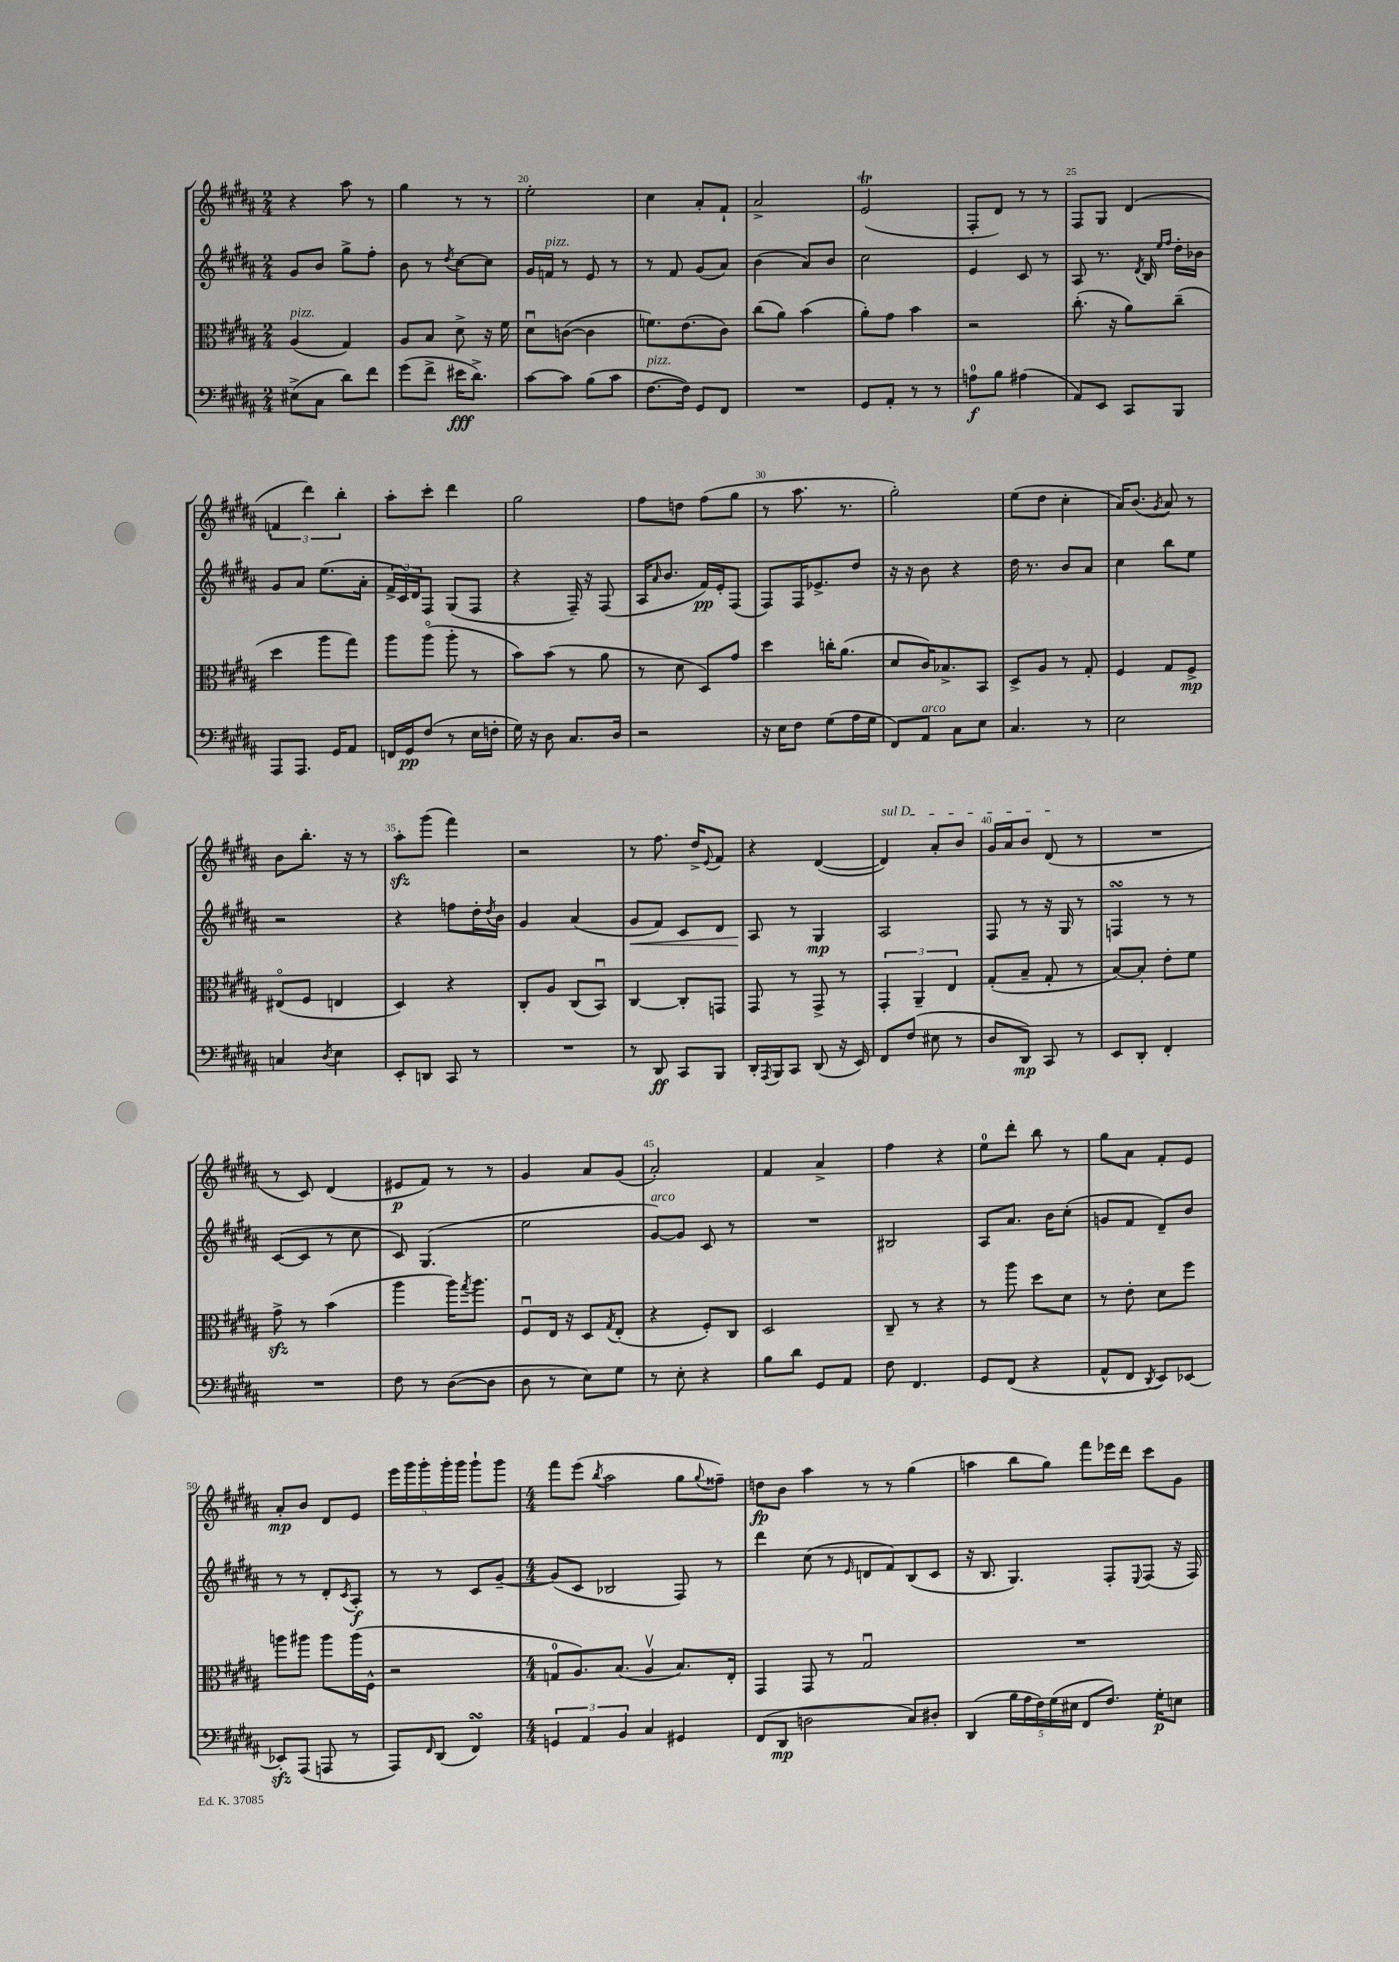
<<
\new StaffGroup <<
\new Staff = "s0" {
    \clef treble \key b \major \numericTimeSignature \time 2/4
    r4 ais''8 r8 |
    gis''4 r8 r8 |
    e''2-. |
    cis''4 ais'8-. fis'8-! |
    ais'2-> |
    e'2\trill( |
    fis8-. dis'8) r8 r8 |
    fis8 gis8 dis'4( |
    \tuplet 3/2 { f'4 dis'''4) b''4-. } |
    ais''8-. cis'''8-. dis'''4 |
    gis''2 |
    fis''8 d''8 fis''8( gis''8 |
    r8 ais''8. r8. |
    gis''2-.) |
    e''8( dis''8 cis''4-. |
    ais'16) b'8.( \acciaccatura { gis'8 } ais'8) r8 |
    b'8 b''8.-. r16 r8 |
    ais''8-.\sfz gis'''8( fis'''4) |
    r2 |
    r8 fis''8. dis''16-> \appoggiatura { e'8 } fis'8 |
    r4 dis'4~( |
    \once \override TextSpanner.bound-details.left.text = \markup { \italic "sul D" } dis'4\startTextSpan) ais'8-. b'8 |
    gis'16 ais'16 b'8 dis'8\stopTextSpan( r8 |
    R2 |
    r8 cis'8) dis'4( |
    eis'8\p fis'8) r8 r8 |
    gis'4 ais'8 gis'8( |
    ais'2-.) |
    fis'4 ais'4-> |
    fis''4 r4 |
    e''8-0 dis'''8-. b''8 r8 |
    gis''8 ais'8 fis'8-. e'8 |
    ais'8-.\mp b'8 dis'8 e'8 |
    \tuplet 5/4 { e'''16 gis'''16 gis'''16-. gis'''16-. gis'''16 } gis'''8-! gis'''8 |
    \numericTimeSignature \time 4/4 fis'''8 e'''8( \acciaccatura { b''8 } ais''2 gis''8 \appoggiatura { gis''8 } fisis''8--) |
    d''8\fp b'8 ais''4 r8 r8 gis''4( |
    a''4 b''8 gis''8) fis'''8 ees'''16 dis'''16 cis'''8 gis'8 \bar "|." |
}
\new Staff = "s1" {
    \clef treble \key b \major \numericTimeSignature \time 2/4
    gis'8 b'8 gis''8-> fis''8-. |
    b'8 r8 \acciaccatura { dis''8 } cis''8~ cis''8 |
    gis'16 f'16^\markup { \italic "pizz." } r8 e'8 r8 |
    r8 fis'8 gis'8( ais'8) |
    b'4( ais'8) b'8 |
    cis''2 |
    e'4 cis'8 r8 |
    ais8 r8. \acciaccatura { dis'8 } b16 \grace { e''16 fis''16 } dis''16-. bes'16 |
    gis'8 ais'8 e''8.( ais'16-. |
    \tuplet 3/2 { fis'16-> cis'16) dis'16 } fis8 gis8( fis8 |
    r4 fis16--) r16 fis8( |
    ais16 \grace { ais'16 } b'8. fis'16\pp) e'16-. fis8( |
    fis8) fis16 ees'8.-> dis''8 |
    r16 r16 b'8 r4 |
    dis''16 r8. b'8 ais'8 |
    cis''4 b''8 e''8 |
    r2 |
    r4 f''8 dis''16-. \acciaccatura { dis''8 } b'16 |
    gis'4 ais'4( |
    gis'8\< fis'8) cis'8 dis'8 |
    ais8\! r8 gis4\mp |
    ais2 |
    fis8 r8 r16 gis16 r8 |
    f4\turn r8 r8 |
    cis'8~( cis'8 r8 cis''8 |
    cis'8) gis4.( |
    e''2 |
    gis'8~^\markup { \italic "arco" }) gis'8 cis'8 r8 |
    R2 |
    bis2 |
    ais8 ais'8. b'16 cis''8-.( |
    g'8 fis'8 dis'8--) b'8 |
    r8 r8 dis'8-. \acciaccatura { cis'8 } ais8-.\f |
    r8 r8 cis'8 gis'8~-- |
    \numericTimeSignature \time 4/4 gis'8( cis'8 bes2 fis8) r8 |
    dis'''4 cis''8( r8 \grace { e'16 } d'8 fis'8) b8( cis'8 |
    r16 b8. gis4.) fis8-. \appoggiatura { e8 } fis8( r16 fis16) \bar "|." |
}
\new Staff = "s2" {
    \clef alto \key b \major \numericTimeSignature \time 2/4
    ais4^\markup { \italic "pizz." }( gis4) |
    ais8 b8 dis'8-> r16 fis'16 |
    dis'8\downbow c'8~( c'4 |
    f'8.) e'8.( cis'8) |
    cis''8( ais'8) b'4( |
    ais'8-.) gis'8 b'4 |
    r2 |
    cis''8.-.( r16 ais'8) cis''8--( |
    dis''4 ais''8 gis''8) |
    ais''8 ais''8\flageolet( ais''8-. r8 |
    b'8) b'8( r8 ais'8 |
    r8 dis'8 dis8) gis'8 |
    dis''4 c''16-. ais'8.( |
    dis'8 cis'16) bes8.-> b,8 |
    dis8-> ais8 r8 gis8-. |
    fis4 gis8 fis8->\mp |
    eis8\flageolet( fis8 e4 |
    dis4) r4 |
    cis8-. ais8 cis8( b,8\downbow) |
    cis4~ cis8-. g,8 |
    gis,8 r8 gis,8-> r8 |
    \tuplet 3/2 { gis,4-. ais,4-- e4 } |
    gis8-.( b8-- gis8-. r8 |
    b8~) b8-. e'8-. fis'8 |
    gis'8->\sfz r8 b'4( |
    ais''4 ais''16) \acciaccatura { gis''8 } ais''8. |
    fis8\downbow e16 r16 dis8 \acciaccatura { gis8 } e8-.( |
    r4 fis8-.) cis8 |
    dis2 |
    cis8-- r8 r4 |
    r8 ais''8 dis''8 dis'8 |
    r8 e'8-. dis'8 fis''8 |
    a''8 ais''8 ais''8 ais''16( fis16-^ |
    r2 |
    \numericTimeSignature \time 4/4 g8-0 ais8.) b8.( ais4\upbow b8.) e16-. |
    gis,4 gis,8 r8 gis2\downbow |
    R1 \bar "|." |
}
\new Staff = "s3" {
    \clef bass \key b \major \numericTimeSignature \time 2/4
    eis8->( cis8 dis'8) fis'8 |
    gis'8( fis'8-> eis'16\fff dis'8.->) |
    cis'8~ cis'8 b8( cis'8 |
    fis8.~^\markup { \italic "pizz." } fis16) gis,8 fis,8 |
    R2 |
    gis,8 ais,8-. r8 r8 |
    a8-0\f b8 ais4( |
    ais,8) e,8 cis,8 b,,8 |
    ais,,8 ais,,8. gis,16 ais,8 |
    f,16 gis,16\pp fis8( r8 e16 f16-. |
    gis16) r16 dis8 cis8. dis16 |
    r2 |
    r16 e16 fis8 gis8( ais16 gis16 |
    fis,8) ais,8^\markup { \italic "arco" } cis8 e8 |
    cis4. r8 |
    e2 |
    c4 \acciaccatura { dis8 } e4 |
    e,8-. d,8 cis,8 r8 |
    R2 |
    r8 dis,8\ff cis,8 b,,8 |
    dis,16-. \acciaccatura { ais,,8 } b,,16 cis,8 dis,8( r16 e,16) |
    fis,8 fis8( eis8 r8 |
    dis8 dis,8\mp) cis,8 r8 |
    e,8 dis,8-. fis,4-. |
    R2 |
    fis8 r8 dis8~( dis8 |
    dis8 r8 e8) gis8 |
    r8 e8-. r4 |
    b8 dis'8 gis,8 ais,8 |
    fis8 fis,4. |
    gis,8 fis,8( r4 |
    ais,8-^ fis,8 \acciaccatura { dis,8 } e,8) ees,8~ |
    ees,8-.\sfz ais,,8( a,,8 r8 |
    ais,,8) \grace { fis,16 } dis,8( fis,4\turn) |
    \numericTimeSignature \time 4/4 \tuplet 3/2 { g,4 ais,4 b,4 } cis4 gis,4 |
    fis,8( dis,8\mp d2 cis8) dis8-. |
    dis,4( \tuplet 5/4 { b16 ais16 fis16) gis16( eis16 } fis,8 fis8.) gis16-.\p e8 \bar "|." |
}
>>
>>
\layout { \context { \Score currentBarNumber = #18 \override BarNumber.break-visibility = ##(#f #t #t) barNumberVisibility = #(every-nth-bar-number-visible 5) } }
